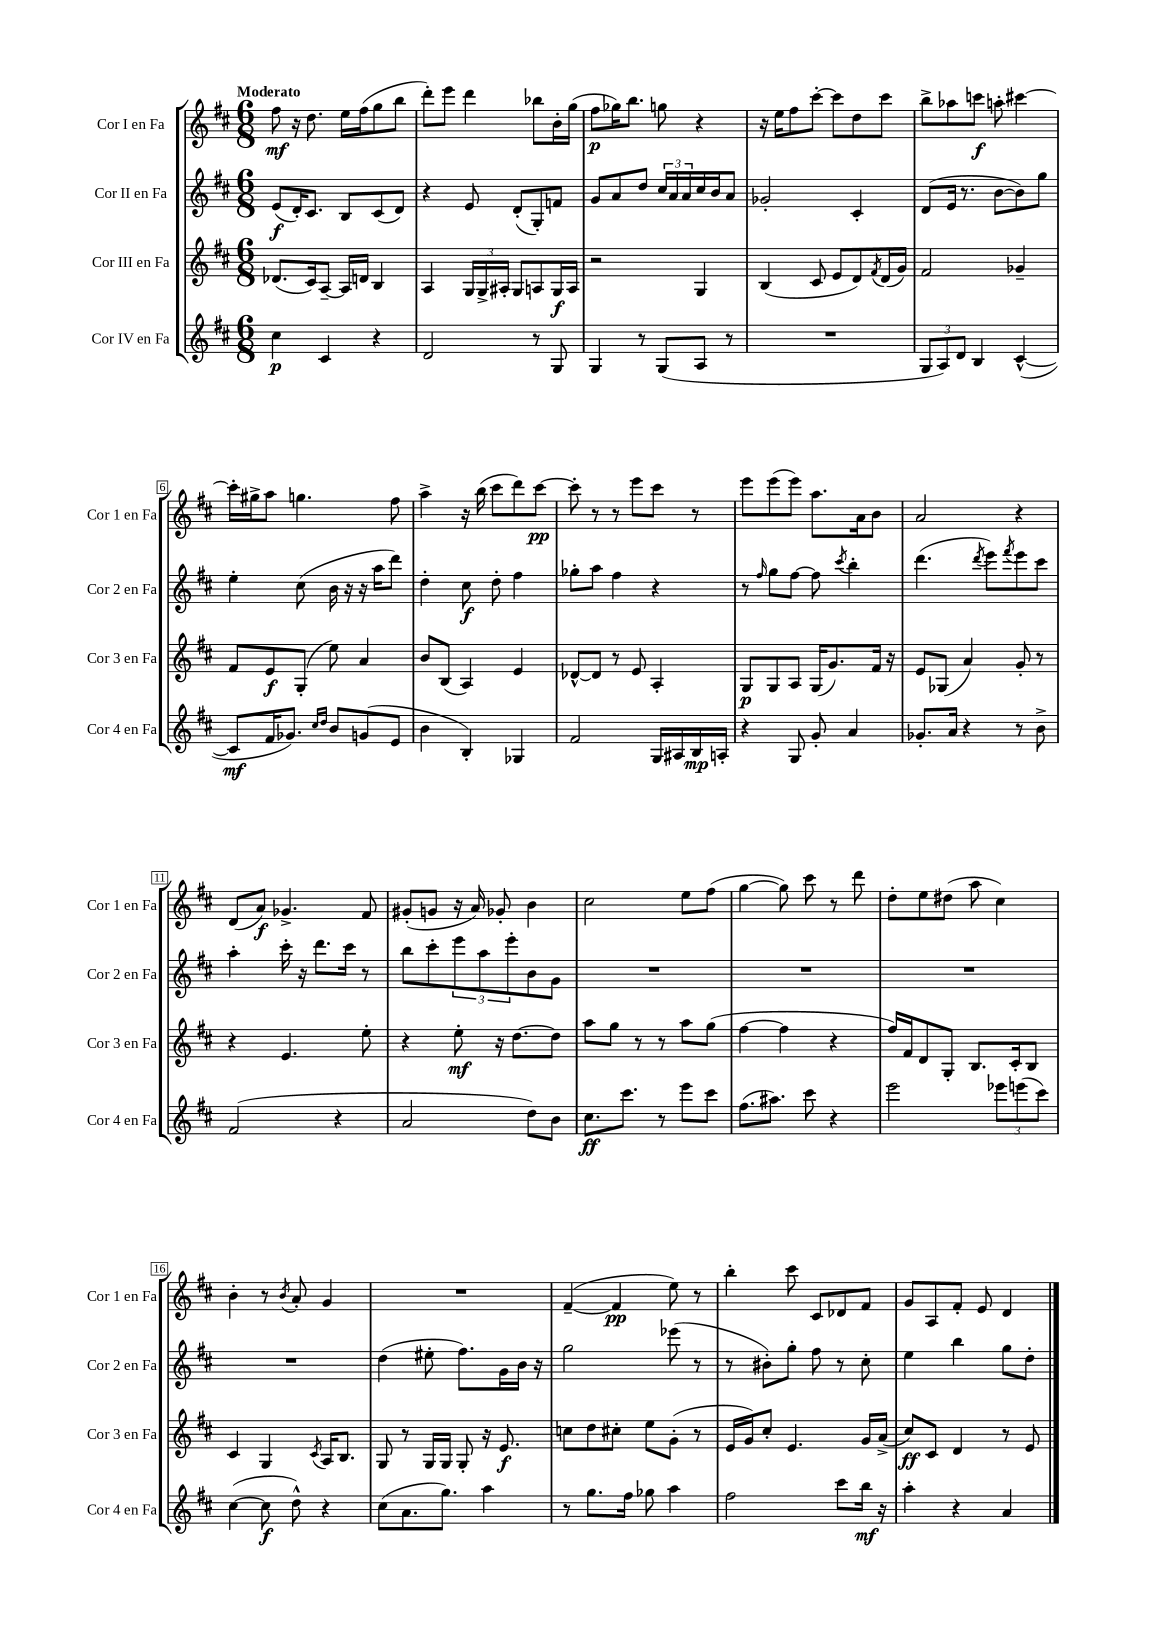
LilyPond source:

<<
\new StaffGroup <<
\new Staff = "s0" \with { instrumentName = "Cor I en Fa" shortInstrumentName = "Cor 1 en Fa" } {
    \clef treble \key d \major \numericTimeSignature \time 6/8 \tempo "Moderato"
    fis''8\mf r16 d''8. e''16 fis''16( g''8 b''8 |
    d'''8-.) e'''8 d'''4 bes''8 b'16-. g''16( |
    fis''8\p ges''16) b''8. g''8 r4 |
    r16 e''16 fis''8 cis'''8~-. cis'''8 d''8 cis'''8 |
    b''8-> aes''8 c'''8\f a''8-. cis'''4~ |
    cis'''16-. gis''16-> a''8 g''4. fis''8 |
    a''4-> r16 b''16( cis'''8 d'''8) cis'''8~\pp |
    cis'''8-. r8 r8 e'''8 cis'''8 r8 |
    e'''8 e'''8( e'''8) a''8. a'16 b'8 |
    a'2 r4 |
    d'8( a'8\f) ges'4.-> fis'8 |
    gis'8-.( g'8 r16 a'16) ges'8-. b'4 |
    cis''2 e''8 fis''8( |
    g''4~ g''8) cis'''8 r8 d'''8 |
    d''8-. e''8 dis''8( a''8 cis''4) |
    b'4-. r8 \acciaccatura { b'8 } a'8-. g'4 |
    R2. |
    fis'4~--( fis'4\pp e''8) r8 |
    b''4-. cis'''8 cis'8 des'8 fis'8 |
    g'8 a8 fis'8-. e'8 d'4 \bar "|." |
}
\new Staff = "s1" \with { instrumentName = "Cor II en Fa" shortInstrumentName = "Cor 2 en Fa" } {
    \clef treble \key d \major \numericTimeSignature \time 6/8
    e'8\f( d'16-.) cis'8. b8 cis'8( d'8) |
    r4 e'8 d'8-.( g8-.) f'8 |
    g'8 a'8 d''8 \tuplet 3/2 { cis''16 a'16 a'16 } cis''16 b'16 a'8 |
    ges'2-. cis'4-. |
    d'8( e'16 r8. b'8~ b'8) g''8 |
    e''4-. cis''8( b'16 r16 r16 a''16 d'''8) |
    d''4-. cis''8\f d''8-. fis''4 |
    ges''8-. a''8 fis''4 r4 |
    r8 \grace { fis''16 } g''8 fis''8~ fis''8 \acciaccatura { cis'''8 } b''4-. |
    d'''4.( \acciaccatura { d'''8 } e'''8) \acciaccatura { fis'''8 } e'''8 cis'''8 |
    a''4-. cis'''16-. r16 d'''8. cis'''16 r8 |
    b''8 cis'''8-. \tuplet 3/2 { e'''8 a''8 e'''8-. } b'8 g'8 |
    R2. |
    R2. |
    R2. |
    R2. |
    d''4( eis''8-. fis''8.) g'16 b'16 r16 |
    g''2 ees'''8( r8 |
    r8 bis'8-.) g''8-. fis''8 r8 cis''8-. |
    e''4 b''4 g''8 d''8-. \bar "|." |
}
\new Staff = "s2" \with { instrumentName = "Cor III en Fa" shortInstrumentName = "Cor 3 en Fa" } {
    \clef treble \key d \major \numericTimeSignature \time 6/8
    des'8.( cis'16) a8~-- a16 d'16 b4 |
    a4 \tuplet 3/2 { g16 g16-> ais16-. } g8 a8 g16\f a16 |
    r2 g4 |
    b4( cis'8 e'8 d'8) \acciaccatura { fis'8 } d'16( g'16) |
    fis'2 ges'4-- |
    fis'8 e'8\f g8-.( e''8) a'4 |
    b'8 b8( a4) e'4 |
    des'8~-^ des'8 r8 e'8 a4-. |
    g8\p g8 a8 g16( g'8.) fis'16 r16 |
    e'8 ges8( a'4) g'8-. r8 |
    r4 e'4. e''8-. |
    r4 e''8-.\mf r16 d''8.~ d''8 |
    a''8 g''8 r8 r8 a''8 g''8( |
    fis''4~ fis''4 r4 |
    fis''16) fis'16 d'8 g8-. b8. cis'16-. b8 |
    cis'4 g4 \acciaccatura { cis'8 } a16 b8. |
    g8 r8 g16 g16 g8-. r16 e'8.\f |
    c''8 d''8 cis''8-. e''8 g'8-.( r8 |
    e'16 g'16) cis''8-. e'4. g'16 a'16->( |
    cis''8\ff) cis'8 d'4 r8 e'8 \bar "|." |
}
\new Staff = "s3" \with { instrumentName = "Cor IV en Fa" shortInstrumentName = "Cor 4 en Fa" } {
    \clef treble \key d \major \numericTimeSignature \time 6/8
    cis''4\p cis'4 r4 |
    d'2 r8 g8 |
    g4 r8 g8( a8 r8 |
    R2. |
    \tuplet 3/2 { g8 a8) d'8 } b4 cis'4~-^( |
    cis'8\mf fis'16 ges'8.) \grace { cis''16 d''16 } b'8 g'8( e'8 |
    b'4 b4-.) ges4 |
    fis'2 g16 ais16 b16\mp a16-. |
    r4 g8 g'8-. a'4 |
    ges'8.-. a'16 r4 r8 b'8-> |
    fis'2( r4 |
    a'2 d''8) b'8 |
    cis''8.\ff cis'''8. r8 e'''8 cis'''8 |
    fis''8.( ais''8.) cis'''8 r4 |
    e'''2 \tuplet 3/2 { ees'''8 e'''8( cis'''8) } |
    cis''4~( cis''8\f d''8-^) r4 |
    cis''8( a'8. g''8.) a''4 |
    r8 g''8. fis''16 ges''8 a''4 |
    fis''2 cis'''8 b''16\mf r16 |
    a''4-. r4 a'4 \bar "|." |
}
>>
>>
\layout { \context { \Score \override BarNumber.stencil = #(make-stencil-boxer 0.1 0.3 ly:text-interface::print) } }
